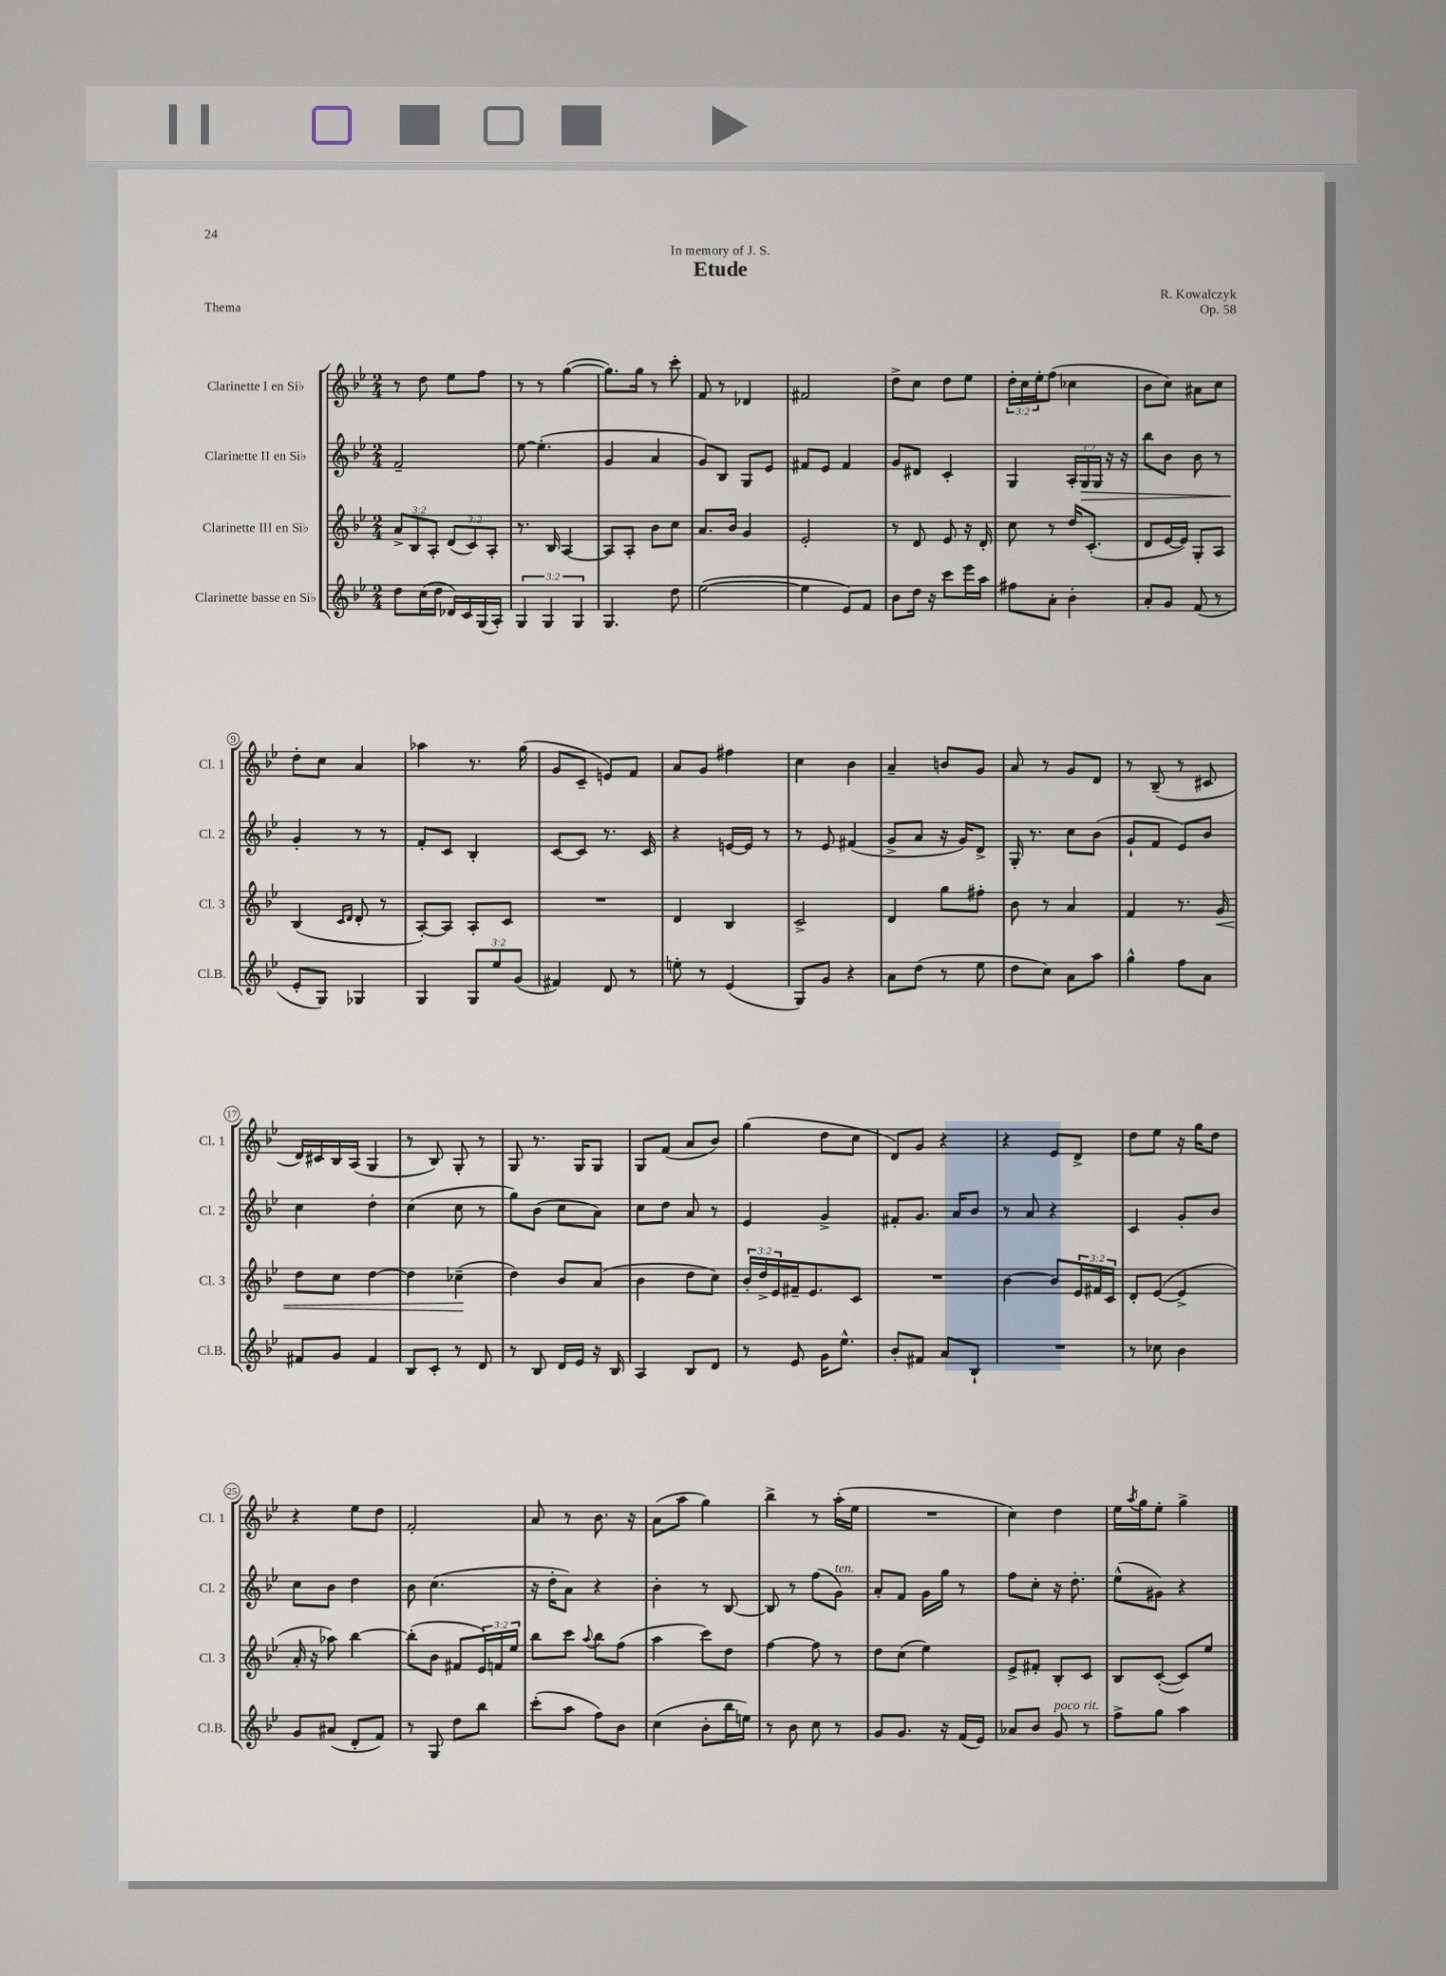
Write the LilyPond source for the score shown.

\header { title = "Etude" composer = "R. Kowalczyk" dedication = "In memory of J. S." opus = "Op. 58" piece = "Thema" }
<<
\new StaffGroup <<
\new Staff = "s0" \with { instrumentName = "Clarinette I en Sib" shortInstrumentName = "Cl. 1" } {
    \clef treble \key bes \major \numericTimeSignature \time 2/4 \override Staff.TupletNumber.text = #tuplet-number::calc-fraction-text
    r8 d''8 ees''8 f''8 |
    r8 r8 g''4~( |
    g''8.) g''16 r8 c'''8-. |
    f'8 r8 des'4 |
    fis'2 |
    d''8-> c''8 d''8 ees''8 |
    \tuplet 3/2 { d''16-. c''16 ees''16-. } f''8( ces''4 |
    bes'8 c''8) ais'8 c''8 |
    d''8-. c''8 a'4 |
    aes''4 r8. g''16( |
    g'8 c'8-- e'8) f'8 |
    a'8 g'8 fis''4 |
    c''4 bes'4 |
    a'4-- b'8 g'8 |
    a'8 r8 g'8 d'8 |
    r8 bes8--( r8 cis'8 |
    d'16) cis'16 bes16 a16( g4 |
    r8 bes8) g8-. r8 |
    g8 r8. g16 g8 |
    g8 f'8( a'8 bes'8) |
    g''4( d''8 c''8 |
    d'8) g'8 r4 |
    r4 ees'8 d'8-> |
    d''8 ees''8 r16 g''16 d''8 |
    r4 ees''8 d''8 |
    f'2-. |
    a'8 r8 bes'8. r16 |
    a'8( a''8 g''4) |
    bes''4-> r8 a''16-.( ees''16 |
    R2 |
    c''4) d''4 |
    ees''16 \acciaccatura { a''8 } g''16 ees''8-. g''4-> \bar "|." |
}
\new Staff = "s1" \with { instrumentName = "Clarinette II en Sib" shortInstrumentName = "Cl. 2" } {
    \clef treble \key bes \major \numericTimeSignature \time 2/4 \override Staff.TupletNumber.text = #tuplet-number::calc-fraction-text
    f'2-- |
    ees''8~ ees''4.-.( |
    g'4 a'4 |
    g'8) bes8 g8 ees'8 |
    fis'8 ees'8 fis'4 |
    g'8 dis'8 c'4-. |
    g4 \tuplet 3/2 { a16-. g16\> g16 } r16 r16 |
    bes''8 bes'8 bes'8 r8 |
    g'4-.\! r8 r8 |
    f'8-. c'8 bes4-. |
    c'8~ c'8 r8. c'16 |
    r4 e'16~ e'16 r8 |
    r8 ees'8 fis'4( |
    g'8-> a'8 r16 g'16) d'8-> |
    g16-. r8. c''8 bes'8( |
    g'8-! f'8 ees'8) bes'8 |
    c''4 d''4-. |
    c''4( c''8 r8 |
    g''8) bes'8( c''8 a'8) |
    c''8 d''8 a'8 r8 |
    ees'4 g'4-> |
    fis'8-. g'8. a'16 bes'8 |
    r8 a'8 r4 |
    c'4 g'8-. bes'8 |
    c''8 bes'8 d''4 |
    bes'8 c''4.( |
    r16 d''16-. a'8) r4 |
    bes'4-. r8 bes8~ |
    bes8 r8 f''8( g'8^\markup { \italic "ten." }) |
    a'8-. f'8 g'16 g''16 r8 |
    f''8 c''8-. r16 d''8.-. |
    ees''8-^( gis'8) r4 \bar "|." |
}
\new Staff = "s2" \with { instrumentName = "Clarinette III en Sib" shortInstrumentName = "Cl. 3" } {
    \clef treble \key bes \major \numericTimeSignature \time 2/4 \override Staff.TupletNumber.text = #tuplet-number::calc-fraction-text
    \tuplet 3/2 { a'8-> bes8 a8-. } \tuplet 3/2 { d'8( c'8) a8-. } |
    r8. bes16 a4~ |
    a8 a8-. bes'8 c''8 |
    a'8. bes'16 g'4 |
    ees'2-. |
    r8 d'8 ees'8 r16 d'16-. |
    c''8 r8 d''16 c'8.-.( |
    d'8 ees'16~ ees'16) g8-. a8 |
    bes4( \grace { c'16 d'16 } d'8-. r8 |
    a8~-.) a8 a8-. c'8 |
    R2 |
    d'4 bes4 |
    c'2-> |
    d'4 g''8 fis''8-. |
    bes'8 r8 a'4 |
    f'4 r8. g'16\< |
    d''8 c''8 d''4~ |
    d''4 ces''4--\!( |
    d''4) bes'8 a'8( |
    bes'4 d''8 c''8) |
    \tuplet 3/2 { bes'16-. d''16-> ees'16 } fis'16-- ees'8. c'8 |
    R2 |
    bes'4~ bes'8 \tuplet 3/2 { ees'16 fis'16 c'16 } |
    d'8-. ees'8~( ees'4-> |
    a'16-. r16 aes''8) bes''4~ |
    bes''8-.( bes'8 fis'8 \tuplet 3/2 { ees'16) f'16 ees''16 } |
    bes''8 c'''8 \appoggiatura { a''8 } bes''8 f''8( |
    a''4 c'''8) d''8 |
    f''4~ f''8 r8 |
    d''8 c''8( ees''4) |
    ees'8-> fis'8-. bes8-. c'8 |
    bes8 c'8~-.( c'8) ees''8 \bar "|." |
}
\new Staff = "s3" \with { instrumentName = "Clarinette basse en Sib" shortInstrumentName = "Cl.B." } {
    \clef treble \key bes \major \numericTimeSignature \time 2/4 \override Staff.TupletNumber.text = #tuplet-number::calc-fraction-text
    d''8 c''16( d''16 des'16) c'16 g16( a16-.) |
    \tuplet 3/2 { g4 g4 g4 } |
    g4. d''8 |
    ees''2~( |
    ees''4 ees'8) f'8 |
    bes'8 d''16 r16 c'''8 ees'''16 a''16 |
    fis''8 a'8-. bes'4-. |
    a'8-. g'8 f'8( r8 |
    ees'8-. g8) ges4 |
    g4 \tuplet 3/2 { g8 ees''8 g'8( } |
    fis'4) d'8 r8 |
    e''8-. r8 ees'4( |
    g8) g'8 r4 |
    a'8 d''8( r8 ees''8 |
    d''8 c''8) a'8 a''8 |
    g''4-^ f''8 a'8 |
    fis'8 g'8 fis'4 |
    bes8 c'8-. r8 d'8 |
    r8 bes8 d'16 ees'16 r16 bes16 |
    a4 bes8 d'8 |
    r8 ees'8 g'16 ees''8.-^ |
    bes'8-. fis'8 a'8 bes8-! |
    R2 |
    r8 ces''8 bes'4 |
    g'8 ais'8( d'8-. f'8) |
    r8 g8 d''8 bes''8 |
    c'''8-.( a''8 f''8) bes'8 |
    c''4( bes'8-. bes''16 e''16) |
    r8 bes'8 c''8 r8 |
    g'8 g'8. r16 f'16( ees'16) |
    aes'8 bes'8 g'8^\markup { \italic "poco rit." } r8 |
    f''8-> g''8 a''4 \bar "|." |
}
>>
>>
\layout { \context { \Score \override BarNumber.stencil = #(make-stencil-circler 0.1 0.3 ly:text-interface::print) } }
